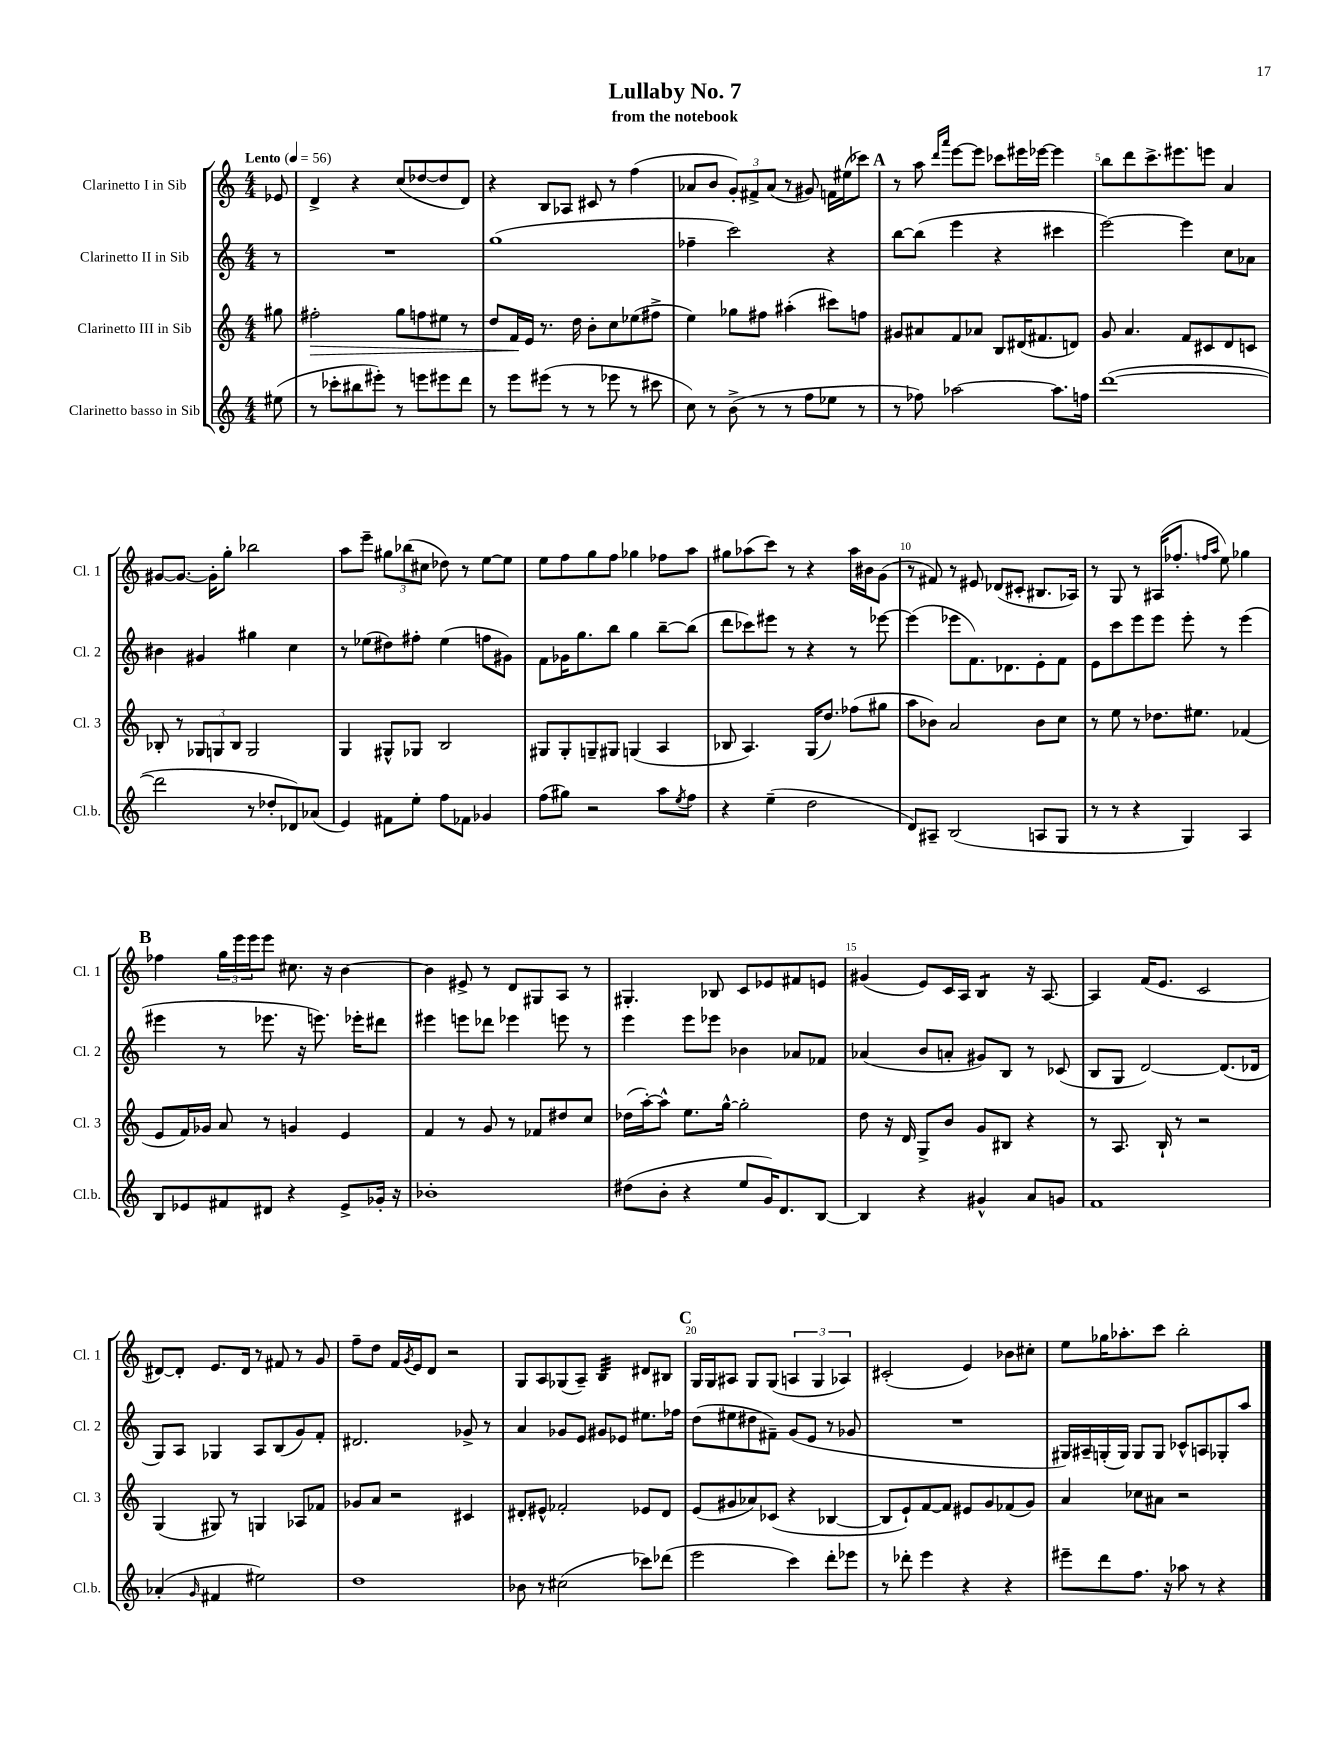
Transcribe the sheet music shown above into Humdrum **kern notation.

**kern	**kern	**dynam	**kern	**kern
*part4	*part3	*part3	*part2	*part1
*staff4	*staff3	*staff3	*staff2	*staff1
*I"Clarinetto basso in Sib	*I"Clarinetto III in Sib	*	*I"Clarinetto II in Sib	*I"Clarinetto I in Sib
*I'Cl.b.	*I'Cl. 3	*	*I'Cl. 2	*I'Cl. 1
*clefG2	*clefG2	*	*clefG2	*clefG2
*k[]	*k[]	*	*k[]	*k[]
*M4/4	*M4/4	*	*M4/4	*M4/4
*MM56	*MM56	*	*MM56	*MM56
=	=	=	=	=
!	!	!	!	!LO:TX:a:B:t=Lento
(8ee#X\	8gg#X\	.	8r	8e-X/
=1	=1	=1	=1	=1
!	!	!LO:HP:b	!	!
8r	2ff#X'\	>	1r	4d^/
8ccc-X'\L	.	.	.	.
8bb#X\	.	.	.	4r
8eee#X'\J)	.	.	.	.
8r	8gg\L	.	.	(8cc/L
8eeen\L	8ffn\	.	.	[8dd-X/
8eee#X\	8ee#X\J	.	.	8dd-/]
8ddd\J	8r	.	.	8d/J)
=2	=2	=2	=2	=2
8r	8dd/L	.	(1gg	4r
8eee\L	16f/L	.	.	.
.	16e/JJ	]	.	.
(8eee#X\J	8.r	.	.	8B/L
8r	.	.	.	8A-X/J
.	16dd\	.	.	.
8r	8b'\L	.	.	8c#X/
8eee-X\	8cc\	.	.	8r
8r	(8ee-X\	.	.	(4ff\
8ccc#X\	8ff#X^\J	.	.	.
=3	=3	=3	=3	=3
8cc\)	4ee\)	.	4ff-X~\	8a-X/L
8r	.	.	.	8b/J
(8b^\	8gg-X\L	.	2ccc\)	12g'/L)
.	.	.	.	12f#X^/
8r	8ff#X\J	.	.	.
.	.	.	.	(12a-/J
8r	(4aa#X'\	.	.	8r
8ff\L	.	.	.	8g#X/)
8ee-X\J	8ccc#X\L)	.	4r	16fn\LL
.	.	.	.	(16ee#X\J
8r	8ffn\J	.	.	8ccc-X\J)
!!LO:REH:place=s1:t=A
=4	=4	=4	=4	=4
8r	8g#X/L	.	[8bb\L	8r
8ff-X\)	8a#X/	.	(8bb\J]	8aa\
.	.	.	.	16qqddd/LL
.	.	.	.	16qqaaa/JJ
[2aa-X\	8f/	.	4eee\	[8eee\L
.	8a-X/J	.	.	8eee\J]
.	8B/L	.	4r	8ccc-X\L
.	(16d#X/K	.	.	16eee#X\L
.	8.f#X/	.	.	[16eee-X\JJ
8.aa-\L]	.	.	4ccc#X\	4eee-\]
.	8dn/J)	.	.	.
16ffn\Jk	.	.	.	.
=5	=5	=5	=5	=5
([1ddd	8g/	.	[2eee\)	8bb\L
.	4.a/	.	.	8ddd\
.	.	.	.	8.ccc^\
.	.	.	.	8.eee#X\
.	8f/L	.	4eee\]	.
.	8c#X/	.	.	8eeen\J
.	8d/	.	8cc\L	4a/
.	8cn/J	.	8a-X\J	.
!!LO:LB:g=z
=6	=6	=6	=6	=6
2ddd\]	8B-X'/	.	4b#X\	[8g#X/L
.	8r	.	.	8.g#/J_
.	12G-X/L	.	4g#X/	.
.	.	.	.	16g#'\KL]
.	12Gn/	.	.	.
.	.	.	.	8gg'\J
.	12B-/J	.	.	.
8r	2G/	.	4gg#X\	2bb-X\
8dd-X'/L	.	.	.	.
8d-X/)	.	.	4cc\	.
(8a-X/J	.	.	.	.
=7	=7	=7	=7	=7
4e/)	4G/	.	8r	8aa\L
.	.	.	(8ee-X\L	8eee~\J
8f#X\L	8G#X^^/L	.	8dd#X\)	12gg#X\L
.	.	.	.	(12bb-X\
8ee'\J	8G-X/J	.	8ff#X'\J	.
.	.	.	.	12cc#X\J
8ff\L	2B/	.	(4ee-\	8dd-X\)
8f-X\J	.	.	.	8r
4g-X/	.	.	8ffn\L	[8ee\L
.	.	.	8g#X\J)	8ee\J]
=8	=8	=8	=8	=8
(8ff\L	8G#X/L	.	8f\L	8ee\L
8gg#X\J)	8G#'/	.	16g-X\K	8ff\
.	.	.	8.gg\	.
2r	8Gn~/	.	.	8gg\
.	8G#X/J	.	8bb\J	8ff\J
.	(4Gn/	.	4gg\	4gg-X\
8aa\L	4A/	.	[8bb~\L	8ff-X\L
8qee/	.	.	.	.
8ff\J	.	.	(8bb\J]	8aa\J
=9	=9	=9	=9	=9
4r	8B-X/	.	8ddd\L	8gg#X\L
.	4.A/)	.	8ccc-X\)	(8aa-X\
(4ee~\	.	.	8eee#X\J	8ccc\J)
.	.	.	8r	8r
2dd\	(16G/KL	.	4r	4r
.	8.dd/J)	.	.	.
.	(8ff-X\L	.	8r	16aa-\LL
.	.	.	.	16b#X\J
.	8gg#X\J	.	[8eee-X\	(8g\J
=10	=10	=10	=10	=10
8d/L)	8aa\L	.	(4eee-\]	8r
8A#X~/J	8b-X\J)	.	.	8f#X/)
(2B/	2a/	.	8eee-X\L	8r
.	.	.	8.f\)	8e#X/
.	.	.	.	(8d-X/L
.	.	.	8.d-X\	.
.	.	.	.	8c#X'/J
8An/L	8b-\L	.	8e'\	8.B#X/L
8G/J	8cc\J	.	8f\J	.
.	.	.	.	16A-X/Jk)
=11	=11	=11	=11	=11
8r	8r	.	8e\L	8r
8r	8ee\	.	8ccc\	8G/
4r	8r	.	8eee\	8r
.	8.dd-X\L	.	8eee\J	(16A#X/KL
.	.	.	.	8.ff-X'/J
4G/)	.	.	8eee'\	.
.	8.ee#X\J	.	.	.
.	.	.	.	16qqffn/LL
.	.	.	.	16qqaa/JJ
.	.	.	8r	8ee\)
4A/	(4f-X/	.	(4eee\	4gg-X\
!!LO:LB:g=z
!!LO:REH:place=s1:t=B
=12	=12	=12	=12	=12
8B/L	8e/L	.	4eee#X\	4ff-X\
8e-X/	16f/L)	.	.	.
.	16g-X/JJ	.	.	.
8f#X/	8a/	.	8r	24gg\LL
.	.	.	.	24eee\
.	.	.	.	24eee\J
8d#X/J	8r	.	8.eee-X\	8eee\J
4r	4gn/	.	.	8.cc#X\
.	.	.	16r	.
.	.	.	8.eeen\)	.
.	.	.	.	16r
8e-^/L	4e/	.	.	[4b\
.	.	.	16eee-X'\KL	.
16g-X'/Jk	.	.	8ddd#X\J	.
16r	.	.	.	.
=13	=13	=13	=13	=13
1b-X'	4f/	.	4eee#X\	4b\]
.	8r	.	8eeen\L	8e#X^/
.	8g/	.	8ddd-X\J	8r
.	8r	.	4eee-X\	8d/L
.	8f-X/L	.	.	8G#X/
.	8dd#X/	.	8eeen\	8A/J
.	8cc/J	.	8r	8r
=14	=14	=14	=14	=14
(8dd#X\L	(16dd-X\LL	.	4eee\	4.G#X'/
.	[16aa'\J)	.	.	.
8b'\J	8aa^^\J]	.	.	.
4r	8.ee\L	.	8eee\L	.
.	.	.	8eee-X\J	8B-X/
.	[16gg^^\Jk	.	.	.
8ee/L	2gg'\]	.	4b-X\	8c/L
16g/K)	.	.	.	8e-X/
8.d/	.	.	.	.
.	.	.	8a-X/L	8f#X/
[8B/J	.	.	8f-X/J	8en/J
=15	=15	=15	=15	=15
4B/]	8dd\	.	(4a-X/	(4g#X/
.	16r	.	.	.
.	16d/	.	.	.
4r	8G^/L	.	8b/L	8e/L)
.	8b/J	.	8an'/J	16c/L
.	.	.	.	16A/JJ
*	*	*	*	*tremolo
4g#X^^/	8g/L	.	8g#X/L)	8B/L
.	8B#X/J	.	8B/J	8B/J
*	*	*	*	*Xtremolo
8a/L	4r	.	8r	16r
.	.	.	.	[8.A/
8gn/J	.	.	(8c-X/	.
=16	=16	=16	=16	=16
1f	8r	.	8B/L	4A/]
.	8.A/	.	8G/J	.
.	.	.	[2d/)	(16f/KL
.	16B`/	.	.	8.e/J
.	8r	.	.	.
.	2r	.	.	2c/
.	.	.	(8.d/L]	.
.	.	.	16d-X/Jk	.
!!LO:LB:g=z
=17	=17	=17	=17	=17
(4a-X'/	(4G/	.	8G/L)	[8d#X/L)
.	.	.	8A/J	8d#'/J]
16qqg/	.	.	.	.
4f#X/	8G#X/)	.	4G-X/	8.e/L
.	8r	.	.	.
.	.	.	.	16d#/Jk
2ee#X\)	4Gn/	.	8A/L	8r
.	.	.	(8B/	8f#X/
.	8A-X/L	.	8g/)	8r
.	8f-X/J	.	8f'/J	8g/
=18	=18	=18	=18	=18
1dd	8g-X/L	.	2.d#X/	8ff~\L
.	8a/J	.	.	8dd\J
.	2r	.	.	16f/LL
.	.	.	.	8qg/
.	.	.	.	16e/J
.	.	.	.	8d/J
.	.	.	.	2r
.	4c#X/	.	8g-X^/	.
.	.	.	8r	.
=19	=19	=19	=19	=19
8b-X\	8d#X'/L	.	4a/	8G/L
8r	8e#X^^/J	.	.	8A/
(2cc#X\	2f-X'/	.	8g-X/L	(8G-X/
.	.	.	8e/J	8A~/J)
*	*	*	*	*tremolo
.	.	.	8g#X/L	32B/LLL
.	.	.	.	32B/
.	.	.	.	32B/
.	.	.	.	32B/
.	.	.	8e-X/J	32B/
.	.	.	.	32B/
.	.	.	.	32B/
.	.	.	.	32B/JJJ
*	*	*	*	*Xtremolo
8ccc-X\L)	8e-X/L	.	8.ee#X\L	8d#X/L
(8ddd-X\J	8d#/J	.	.	8B#X/J
.	.	.	16ff-X\Jk	.
!!LO:REH:place=s1:t=C
=20	=20	=20	=20	=20
2eee\	(8e/L	.	(8dd\L	16G/LL
.	.	.	.	16G/J
.	8g#X/	.	8ee#X\	8A#X/J
.	8a-X/)	.	8dd#X\	8G/L
.	(8c-X/J	.	8f#X~\J)	(8G/J
4ccc\)	4r	.	(8g/L	6An/
.	.	.	8e/J	.
.	.	.	.	6G/
8ddd'\L	[4B-X/	.	8r	.
.	.	.	.	6A-X/)
8eee-X\J	.	.	8g-X/	.
=21	=21	=21	=21	=21
8r	8B-/L]	.	1r	(2c#X'/
8ddd-X'\	8e`/)	.	.	.
4eee\	[8f/	.	.	.
.	8f/J]	.	.	.
4r	8e#X/L	.	.	4e/)
.	8g/	.	.	.
4r	(8f-X/	.	.	8b-X\L
.	8g/J)	.	.	8cc#X'\J
=22	=22	=22	=22	=22
8eee#X~\L	4a/	.	16G#X/LL)	8ee\L
.	.	.	16A#X~/	.
8ddd\	.	.	(16Gn'/	16gg-X\K
.	.	.	16G/JJ)	8.aa-X'\
8.ff\J	8cc-X\L	.	8G/L	.
.	8a#X\J	.	8G/J	8ccc\J
16r	.	.	.	.
8aa-X\	2r	.	8c-X^^/L	2bb'\
8r	.	.	8An/	.
4r	.	.	8G-X'/	.
.	.	.	8aa/J	.
==	==	==	==	==
*-	*-	*-	*-	*-
